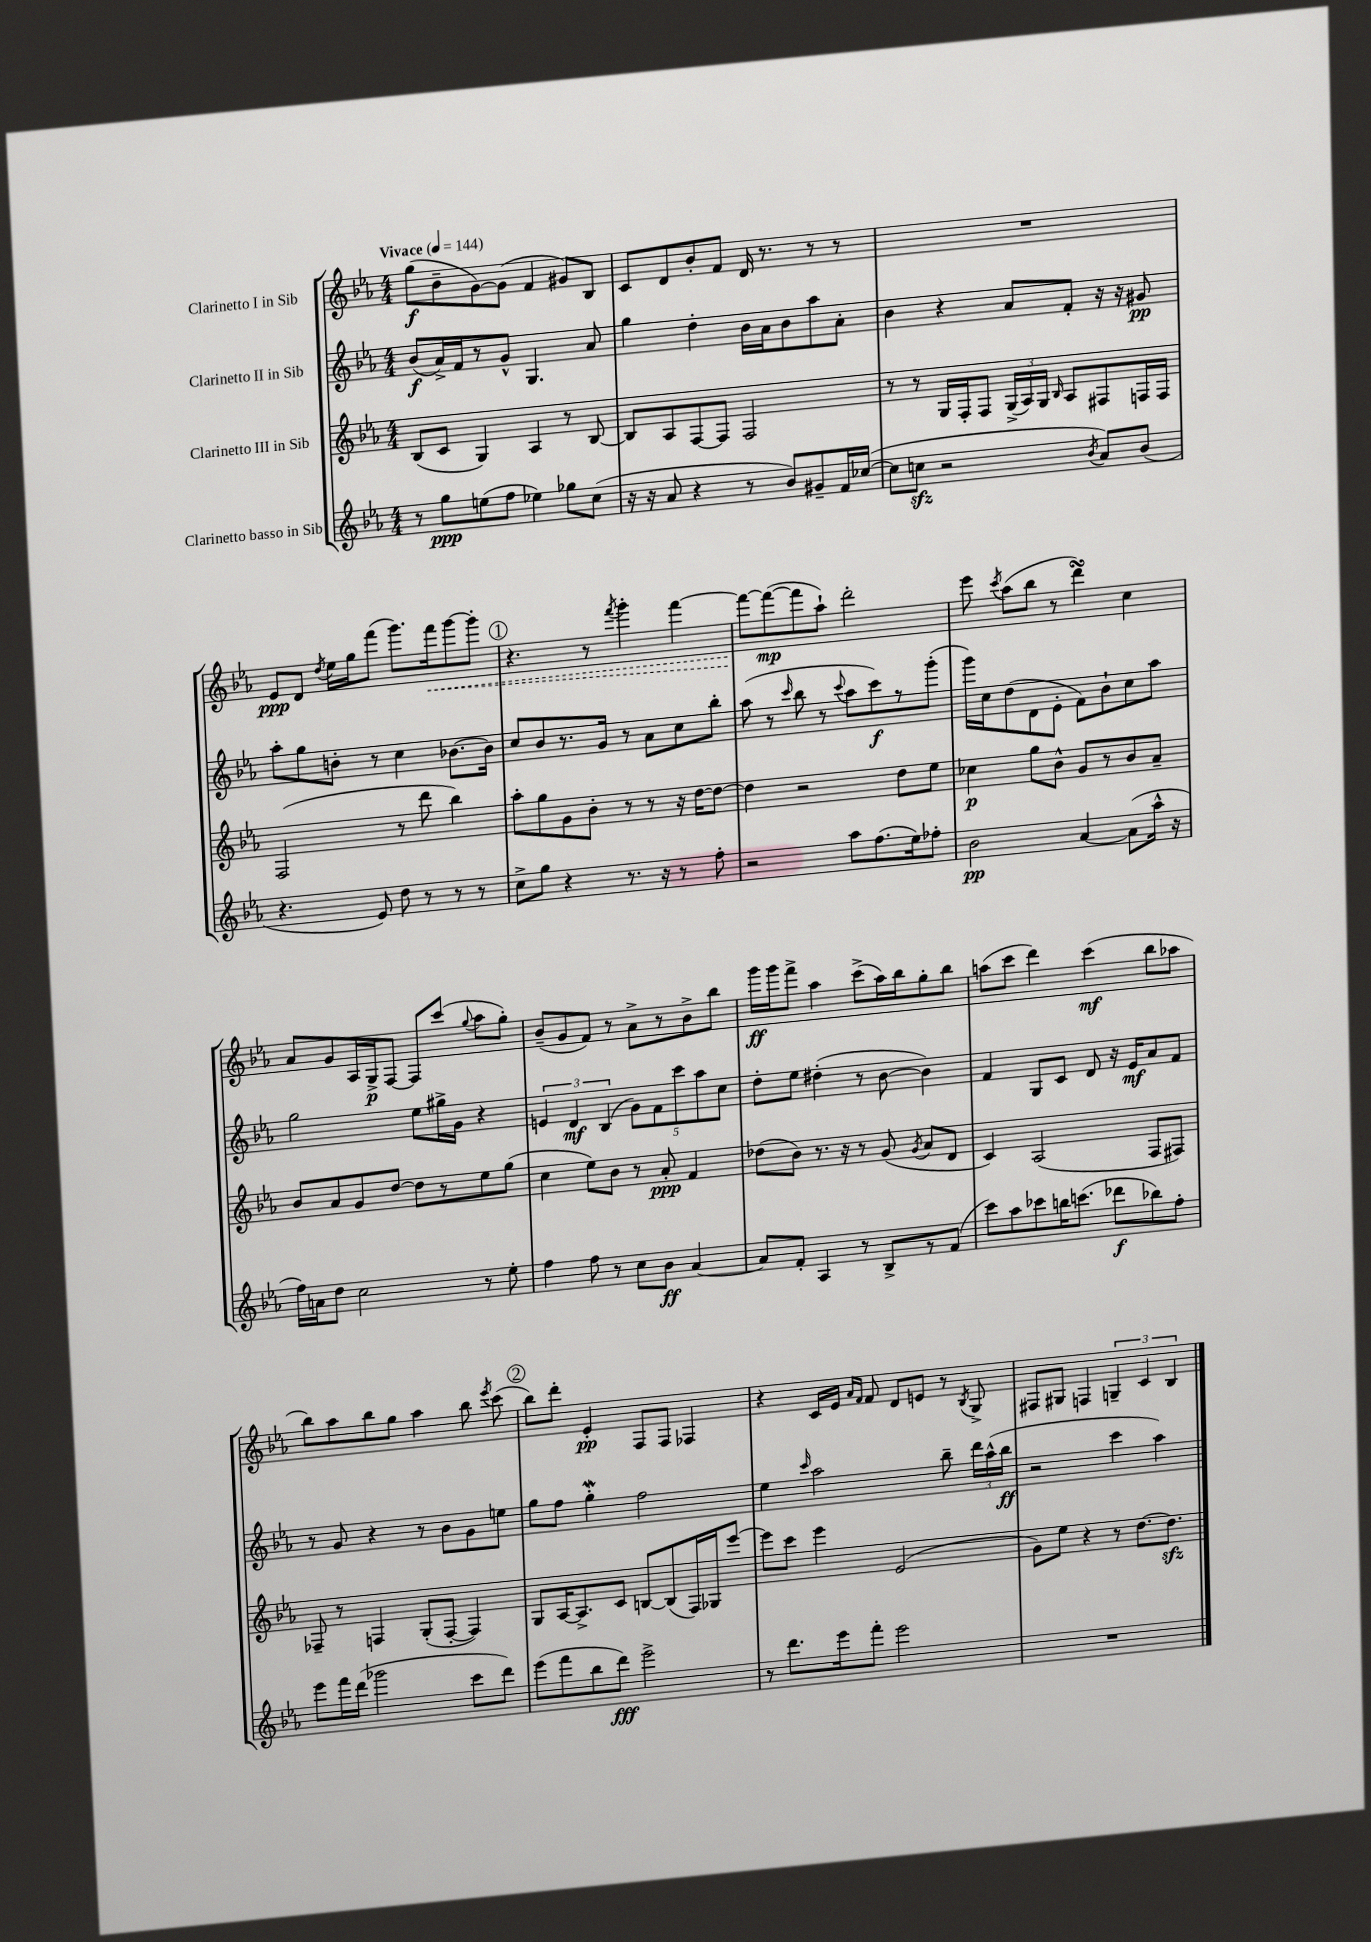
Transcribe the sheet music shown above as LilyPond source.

<<
\new StaffGroup <<
\new Staff = "s0" \with { instrumentName = "Clarinetto I in Sib" } {
    \clef treble \key ees \major \numericTimeSignature \time 4/4 \tempo "Vivace" 4 = 144
    \autoBeamOff g''8[\f( bes'8-- g'8~) g'8]( f'4 gis'8[) bes8] |
    c'8[ d'8 bes'8-. f'8] d'16 r8. r8 r8 |
    R1 |
    ees'8[\ppp d'8] \acciaccatura { d''8 } ees''16[ g''16 f'''8]( g'''8.[) \once \override Hairpin.style = #'dashed-line f'''16\< g'''8~ g'''8]-. |
    \mark \markup { \circle "1" } r4. r8 \acciaccatura { f'''8 } g'''4-. f'''4~ |
    f'''8[~\! f'''8~\mp( f'''8 aes''8]-!) d'''2-. |
    ees'''8 \acciaccatura { c'''8 } aes''8[( bes''8] r8 d'''4\turn) c''4 |
    aes'8[ g'8 aes16 g16->\p f8]~ f8[ c'''8]( \appoggiatura { g''8 } aes''8[ g''8]-.) |
    bes'8[--( g'8 f'8]) r8 aes'8[-> r8 bes'8-> bes''8] |
    g'''16[\ff g'''16 f'''8]-> aes''4 c'''8[->( aes''16) bes''16 g''8-. bes''8] |
    a''8[( c'''8] d'''4) c'''4\mf( bes''8[ aes''8] |
    bes''8[) aes''8 bes''8 g''8] aes''4 bes''8 \acciaccatura { ees'''8 } c'''8( |
    \mark \markup { \circle "2" } bes''8[) d'''8]-. ees'4-.\pp f8[ f8] fes4 |
    r4 c'16[ ees'16] \grace { aes'16[ f'16] } f'8 d'8[ e'8] r8 \acciaccatura { bes8 } g8-> |
    fis8[ gis8] f4 \tuplet 3/2 { g4-- c'4 bes4 } \bar "|." |
}
\new Staff = "s1" \with { instrumentName = "Clarinetto II in Sib" } {
    \clef treble \key ees \major \numericTimeSignature \time 4/4
    \autoBeamOff bes'8[\f( aes'16->) f'16 r8 g'8]-^ g4. aes'8 |
    g''4 d''4-. bes'16[ aes'16 bes'8 aes''8 aes'8]-. |
    bes'4 r4 aes'8[ f'8]-. r16 r16 gis'8\pp |
    aes''8[-. g''8 b'8]-. r8 c''4 bes'8.[~ bes'16] |
    \mark \markup { \circle "1" } c''8[ bes'8 r8. g'16] r8 aes'8[ c''8 bes''8]-. |
    aes''8( r8 \grace { c'''16 } bes''8 r8 \appoggiatura { c'''8 } aes''8[ c'''8\f) r8 g'''8]-.( |
    g'''16[) c''16 d''8( d'8 ees'8]-. f'8[) bes'8-! c''8 aes''8] |
    g''2 ees''8[ gis''16-> g'16] r4 |
    \tuplet 3/2 { e'4 d'4\mf bes4( } \tuplet 5/4 { g'8[) f'8 c'''8 aes''8 c''8] } |
    d''8[-. ees''8] dis''4-.( r8 bes'8~ bes'4) |
    f'4 g8[ c'8] d'8 r16 ees'16[\mf aes'8 f'8] |
    r8 g'8 r4 r8 bes'8[ g'8 e''8] |
    \mark \markup { \circle "2" } g''8[ f''8] g''4-.\mordent f''2 |
    ees''4 \grace { c'''16 } aes''2 bes''8-- \tuplet 3/2 { d'''16[ aes''16-^( bes''16]\ff } |
    r2 c'''4 aes''4) \bar "|." |
}
\new Staff = "s2" \with { instrumentName = "Clarinetto III in Sib" } {
    \clef treble \key ees \major \numericTimeSignature \time 4/4
    \autoBeamOff bes8[( c'8] g4) aes4 r8 bes8~ |
    bes8[ aes8 f8~ f8] f2 |
    r8 r8 g16[ f16-. f8] \tuplet 3/2 { g16[->( aes16) g16] } \grace { bes16 } aes8[ fis8 f16 f16] |
    f2( r8 d'''8 bes''4) |
    \mark \markup { \circle "1" } aes''8[-. g''8 g'8 bes'8]-. r8 r8 r16 d''16[~ d''8]~ |
    d''4 r2 d''8[ ees''8] |
    ces''4\p g''8[ bes'8]-^ g'8[ r8 bes'8 aes'8]-- |
    bes'8[ aes'8 g'8 d''8]~ d''8[ r8 ees''8 g''8]( |
    c''4 ees''8[) bes'8] r8 aes'8-.\ppp f'4 |
    des''8[( bes'8]) r8. r16 r8 g'8( \acciaccatura { g'8 } aes'8[ d'8] |
    c'4) aes2( f8[ fis8]) |
    fes8-- r8 f4 g8[-.( f8]~-. f4) |
    \mark \markup { \circle "2" } g8[ aes16~ aes8.-> c'8] b8[~ b8( f16) ges16 ees'''8]~ |
    ees'''8[ c'''8] ees'''4 ees'2( |
    g'8[) ees''8] r4 r8 d''8.[~ d''8.]\sfz \bar "|." |
}
\new Staff = "s3" \with { instrumentName = "Clarinetto basso in Sib" } {
    \clef treble \key ees \major \numericTimeSignature \time 4/4
    \autoBeamOff r8 g''8[\ppp e''8( f''8] ees''4) ges''8[ c''8]( |
    r16 r16 aes'8 r4 r8 bes'8[) gis'8-- f'16 ces''16]~( |
    ces''8[ c''8]\sfz r2 \acciaccatura { bes'8 } aes'8[) bes'8]( |
    r4. ees'8) d''8 r8 r8 r8 |
    \mark \markup { \circle "1" } c''8[-> g''8] r4 r8. r16 r8 f''8-. |
    r2 aes''8[ f''8.( ees''16) fes''8]-. |
    bes'2\pp aes'4~ aes'8[( aes''16]-^ r16 |
    f''16[) a'16 d''8] c''2 r8 ees''8-. |
    f''4 f''8 r8 c''8[ bes'8]\ff aes'4~ |
    aes'8[ f'8]-. aes4 r8 bes8[-> r8 f'8]( |
    c'''8[) aes''8 ces'''8 b''16 c'''8.]( des'''8[\f bes''8) f''8]-. |
    ees'''8[ f'''16 d'''16]( ges'''2 c'''8[ d'''8]) |
    \mark \markup { \circle "2" } ees'''8[( f'''8 bes''8 d'''8]\fff) ees'''2-> |
    r8 d'''8.[ ees'''16 f'''8]-. ees'''2 |
    R1 \bar "|." |
}
>>
>>
\layout { \context { \Score \remove "Bar_number_engraver" } }
